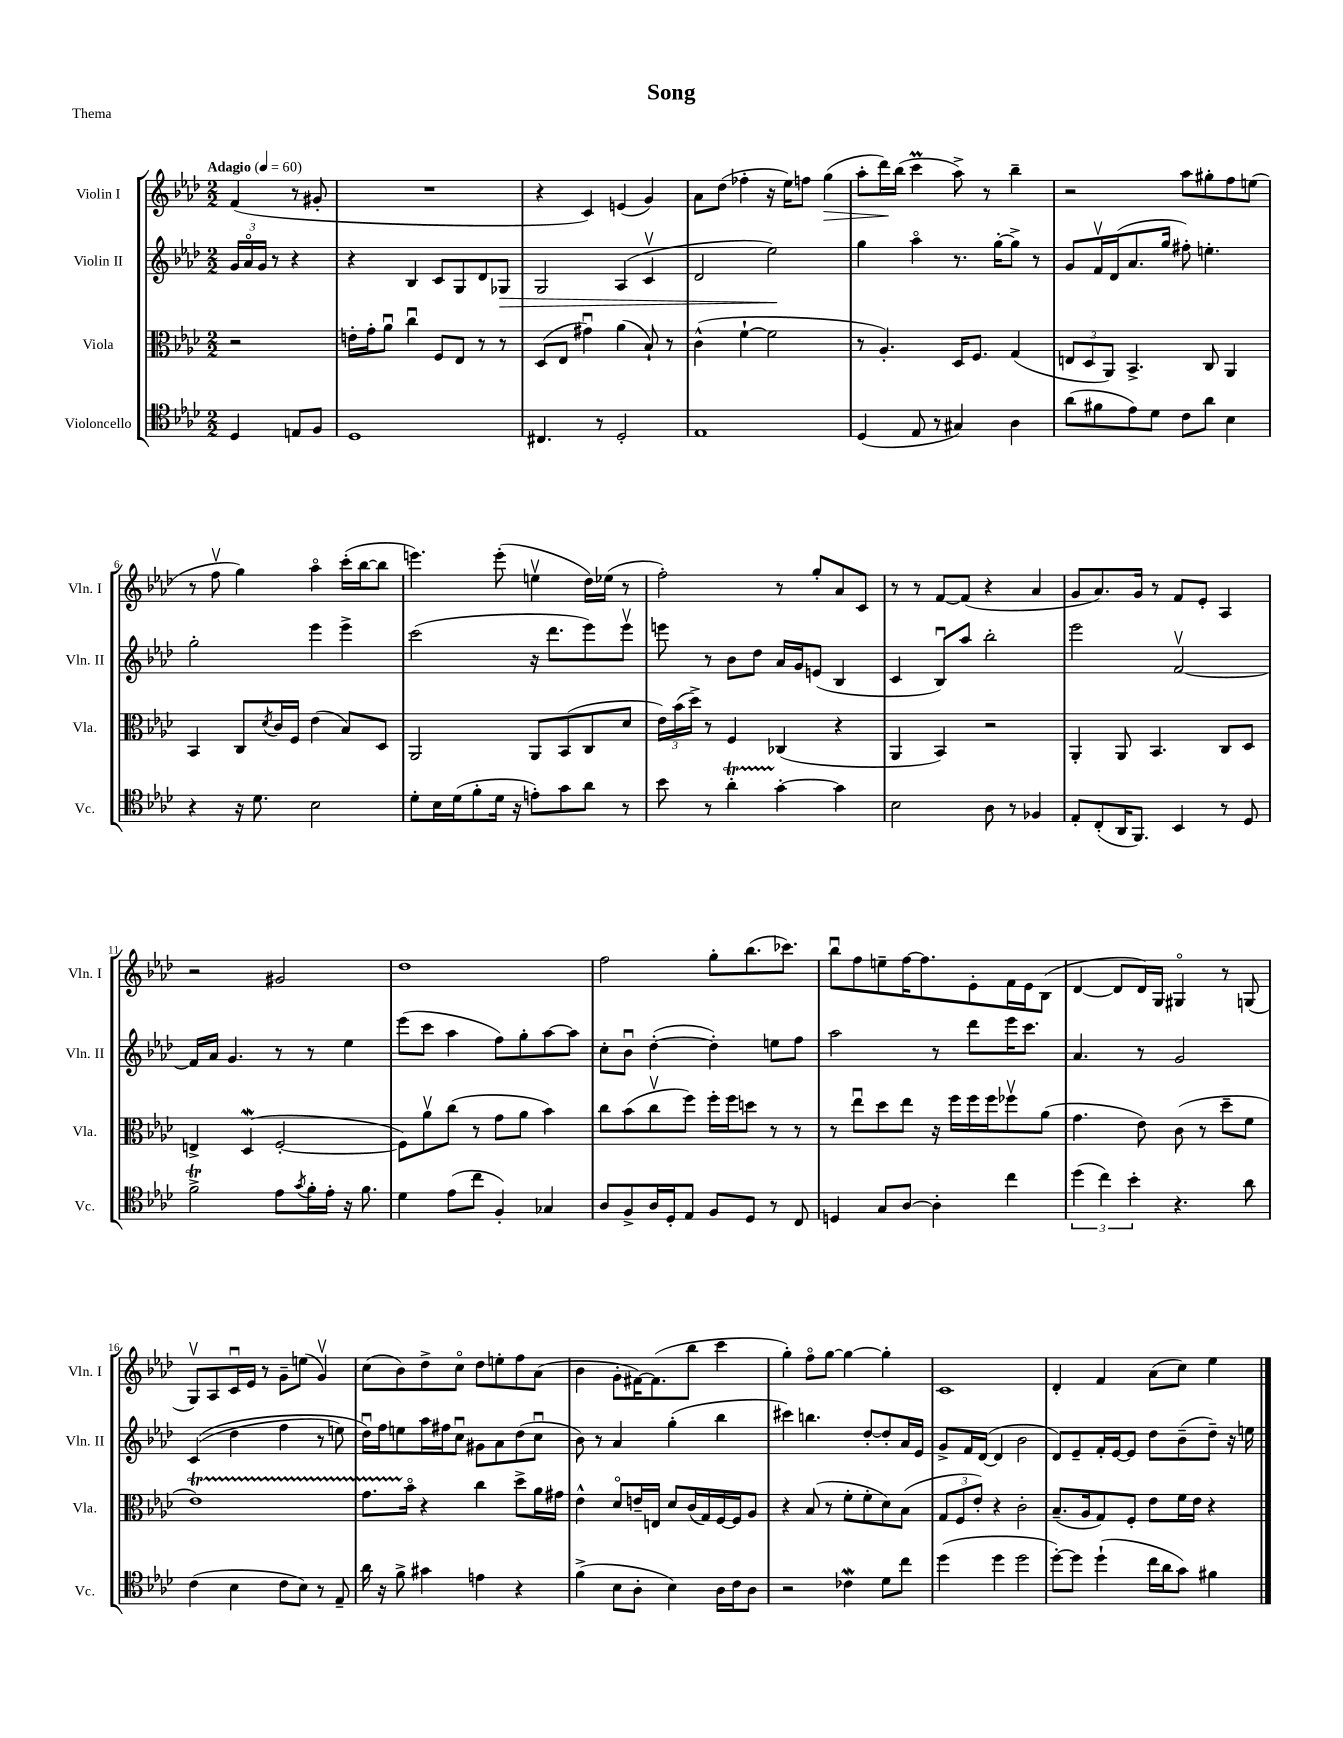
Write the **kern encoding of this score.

**kern	**kern	**kern	**dynam	**kern	**dynam
*part4	*part3	*part2	*part2	*part1	*part1
*staff4	*staff3	*staff2	*staff2	*staff1	*staff1
*I"Violoncello	*I"Viola	*I"Violin II	*	*I"Violin I	*
*I'Vc.	*I'Vla.	*I'Vln. II	*	*I'Vln. I	*
*clefC4	*clefC3	*clefG2	*	*clefG2	*
*k[b-e-a-d-]	*k[b-e-a-d-]	*k[b-e-a-d-]	*	*k[b-e-a-d-]	*
*M2/2	*M2/2	*M2/2	*	*M2/2	*
*MM60	*MM60	*MM60	*	*MM60	*
=	=	=	=	=	=
!	!	!	!	!LO:TX:a:B:t=Adagio	!
4D-/	2r	24g/LL	.	(4f/	.
.	.	24a-/	.	.	.
.	.	24g/JJ	.	.	.
.	.	8r	.	.	.
8En/L	.	4r	.	8r	.
8F/J	.	.	.	8g#X'/	.
=1	=1	=1	=1	=1	=1
1D-	16en'\LL	4r	.	1r	.
.	16g'\J	.	.	.	.
.	8a-u\J	.	.	.	.
.	4ccu\	4B-/	.	.	.
.	8F/L	8c/L	.	.	.
.	8E-/J	8G/	.	.	.
.	8r	8d-/	.	.	.
!	!	!	!LO:HP:b	!	!
.	8r	8G-X/J	>	.	.
=2	=2	=2	=2	=2	=2
4.C#X/	(8D-/L	2G/	.	4r	.
.	8E-/J	.	.	.	.
.	4g#Xu\)	.	.	4c/)	.
8r	.	.	.	.	.
2D-'/	(4a-\	(4A-/	.	(4en/	.
.	8B-`/)	4cv/	.	4g/)	.
.	8r	.	.	.	.
=3	=3	=3	=3	=3	=3
1E-	(4c^^\	2d-/	.	8a-\L	.
.	.	.	.	(8dd-\J	.
.	[4f`\	.	.	4ff-X'\	.
.	2f\]	2ee-\)	.	16r	.
.	.	.	.	16ee-\KL)	.
.	.	.	.	8ffn\J	.
!	!	!	!	!	!LO:HP:b
.	.	.	.	(4gg\	>
.	.	.	]	.	.
=4	=4	=4	=4	=4	=4
(4D-/	8r	4gg\	.	8aa-'\L	.
.	4.A-'/)	.	.	16ddd-\L)	.
.	.	.	.	(16bb-\JJ	]
8E-/	.	4aa-\	.	4cccm\	.
8r	.	.	.	.	.
4G#X/)	16D-/KL	8.r	.	8aa-^\)	.
.	8.F/J	.	.	.	.
.	.	.	.	8r	.
.	.	[16gg'\KL	.	.	.
4A-\	(4G/	8gg^\J]	.	4bb-~\	.
.	.	8r	.	.	.
=5	=5	=5	=5	=5	=5
(8a-\L	12En/L	8g/L	.	2r	.
.	12D-/	.	.	.	.
8f#X\	.	16fv/L	.	.	.
.	12AA-/J)	.	.	.	.
.	.	(16d-/J	.	.	.
8e-\)	4.BB-^/	8.a-/	.	.	.
8d-\J	.	.	.	.	.
.	.	16gg/Jk	.	.	.
8c\L	.	8ff#X'\)	.	8aa-\L	.
8a-\J	8C/	4.een'\	.	8gg#X'\	.
4B-\	4AA-/	.	.	8ff\	.
.	.	.	.	(8een\J	.
!!LO:LB:g=z
=6	=6	=6	=6	=6	=6
4r	4BB-/	2gg'\	.	8r	.
.	.	.	.	8ffv\	.
16r	8C/L	.	.	4gg\)	.
8.d-\	.	.	.	.	.
.	8qd-/	.	.	.	.
.	16c/L	.	.	.	.
.	16F/JJ	.	.	.	.
2B-\	(4e-\	4eee-\	.	4aa-\	.
.	8B-/L)	4eee-^\	.	(16ccc'\LL	.
.	.	.	.	[16bb-\J	.
.	8D-/J	.	.	8bb-\J]	.
=7	=7	=7	=7	=7	=7
8d-'\L	2AA-/	(2ccc\	.	4.eeen\)	.
16B-\L	.	.	.	.	.
(16d-\J	.	.	.	.	.
8f'\	.	.	.	.	.
16d-\Jk	.	.	.	(8eee'\	.
16r	.	.	.	.	.
8en'\L)	8AA-/L	16r	.	4eenv\	.
.	.	8.ddd-\L	.	.	.
8g\	(8BB-/	.	.	.	.
8a-\J	8C/	8eee-\)	.	16dd-\LL)	.
.	.	.	.	(16ee-X\JJ	.
8r	8d-/J	8eee-v\J	.	8r	.
=8	=8	=8	=8	=8	=8
8b-\	24e-\LL)	8eeen\	.	2ff'\)	.
.	(24b-\	.	.	.	.
.	24dd-^\JJ)	.	.	.	.
8r	8r	8r	.	.	.
4a-T'\	4F/	8b-\L	.	.	.
.	.	8dd-\J	.	.	.
[4g'\	(4C-X/	16a-/LL	.	8r	.
.	.	16g/J	.	.	.
.	.	(8en/J	.	8gg'/L	.
4g\]	4r	4B-/	.	8a-/	.
.	.	.	.	8c/J	.
=9	=9	=9	=9	=9	=9
2B-\	4AA-/	4c/	.	8r	.
.	.	.	.	8r	.
.	4BB-/)	8B-u/L)	.	[8f/L	.
.	.	8aa-/J	.	(8f/J]	.
8A-\	2r	2bb-'\	.	4r	.
8r	.	.	.	.	.
4F-X/	.	.	.	4a-/	.
=10	=10	=10	=10	=10	=10
8E-'/L	4AA-'/	2eee-\	.	8g/L	.
(8C'/	.	.	.	8.a-/)	.
16AA-/K	8AA-/	.	.	.	.
8.FF/J)	.	.	.	16g/Jk	.
.	4.BB-/	.	.	8r	.
4BB-/	.	[2fv/	.	8f/L	.
.	.	.	.	8e-'/J	.
8r	8C/L	.	.	4A-/	.
8D-/	8D-/J	.	.	.	.
!!LO:LB:g=z
=11	=11	=11	=11	=11	=11
2fT^\	4En^/	16f/LL]	.	2r	.
.	.	16a-/JJ	.	.	.
.	.	4.g/	.	.	.
.	(4D-w/	.	.	.	.
8e-\L	[2F'/	8r	.	2g#X/	.
8qg/	.	.	.	.	.
16f'\L	.	8r	.	.	.
16e-'\JJ	.	.	.	.	.
16r	.	4ee-\	.	.	.
8.f\	.	.	.	.	.
=12	=12	=12	=12	=12	=12
4d-\	8F\L])	(8eee-\L	.	1dd-	.
.	8a-v\	8ccc\J	.	.	.
(8e-\L	(8cc\J	4aa-\	.	.	.
8cc\J	8r	.	.	.	.
4F'/)	8g\L	8ff\L)	.	.	.
.	8a-\J	8gg'\	.	.	.
4G-X/	4b-\)	[8aa-\	.	.	.
.	.	8aa-\J]	.	.	.
=13	=13	=13	=13	=13	=13
8A-/L	8cc\L	8cc'\L	.	2ff\	.
8F^/	(8b-\	8b-u\J	.	.	.
16A-/L	8ccv\	([4dd-'\	.	.	.
16D-'/J	.	.	.	.	.
8E-/J	8ff\J)	.	.	.	.
8F/L	16ff'\LL	4dd-'\])	.	8gg'\L	.
.	16ff\J	.	.	.	.
8D-/J	8ddn\J	.	.	(8.bb-\	.
8r	8r	8een\L	.	.	.
.	.	.	.	8.ccc-X\J)	.
8C/	8r	8ff\J	.	.	.
=14	=14	=14	=14	=14	=14
4Dn/	8r	2aa-\	.	8bb-u\L	.
.	8ee-u\L	.	.	8ff\	.
8G/L	8dd-\	.	.	8een~\	.
[8A-/J	8ee-\J	.	.	[16ff\K	.
.	.	.	.	8.ff\]	.
4A-'\]	16r	8r	.	.	.
.	16ff\LL	.	.	.	.
.	16ff\	8ddd-\L	.	8e-'\	.
.	16ff\J	.	.	.	.
4cc\	8ff-Xv\	16eee-\K	.	16f\L	.
.	.	8.ccc\J	.	16e-\J	.
.	(8a-\J	.	.	(8B-\J	.
=15	=15	=15	=15	=15	=15
(6dd-\	4.g\	4.a-/	.	[4d-/	.
6cc\)	.	.	.	.	.
.	.	.	.	8d-/L]	.
6b-'\	.	.	.	.	.
.	8e-\)	8r	.	16d-/L)	.
.	.	.	.	16G/JJ	.
4.r	(8c\	2g/	.	4G#X/	.
.	8r	.	.	.	.
.	8dd-~\L	.	.	8r	.
8a-\	8f\J	.	.	(8Gn/	.
!!LO:LB:g=z
=16	=16	=16	=16	=16	=16
(4c\	1e-T)	((4c/	.	8Gv/L)	.
.	.	.	.	8A-/	.
4B-\	.	4dd-\	.	16cu/L	.
.	.	.	.	16e-/JJ	.
.	.	.	.	8r	.
8c\L	.	4ff\	.	8g~\L	.
8B-\J)	.	.	.	(8een\J	.
8r	.	8r	.	4gv/)	.
8E-~/	.	8een\)	.	.	.
=17	=17	=17	=17	=17	=17
16a-\	8.gTTT\L	16dd-u\LL)	.	(8cc\L	.
16r	.	16ff\J	.	.	.
8f^\	.	8een\	.	8b-\)	.
.	16b-\Jk	.	.	.	.
4g#X\	4r	16aa-\L	.	8dd-^\	.
.	.	16ff#X\J	.	.	.
.	.	8ccu\J	.	8cc\J	.
4en\	4cc\	8g#X\L	.	8dd-\L	.
.	.	8a-\	.	8een'\	.
4r	8dd-^\L	(8dd-\	.	8ff\	.
.	16a-\L	8ccu\J	.	(8a-\J	.
.	16g#X\JJ	.	.	.	.
=18	=18	=18	=18	=18	=18
(4f^\	4e-^^\	8b-\)	.	4b-\	.
.	.	8r	.	.	.
8B-\L	8d-/L	4a-/	.	8g'\L	.
8A-'\J	16en~/L	.	.	[16f#X\K)	.
.	16En/JJ	.	.	(8.f#\]	.
4B-\)	8d-/L	(4gg'\	.	.	.
.	(16c/L	.	.	8bb-\J	.
.	16G/)	.	.	.	.
16A-\LL	[16F/	4bb-\	.	4ccc\	.
16c\J	16F/J]	.	.	.	.
8A-\J	8A-/J	.	.	.	.
=19	=19	=19	=19	=19	=19
2r	4r	4ccc#X\)	.	4gg'\)	.
.	(8B-/	4.bbn\	.	8ff\L	.
.	8r	.	.	[8gg\J	.
4c-Xw\	8f'\L	.	.	4gg\_	.
.	8f'\	[8dd-'/L	.	.	.
8d-\L	8d-\)	8dd-'/]	.	4gg'\]	.
8cc\J	(8B-\J	16a-/L	.	.	.
.	.	16e-/JJ	.	.	.
=20	=20	=20	=20	=20	=20
(4dd-\	12G/L	8g^/L	.	1c	.
.	12F/	.	.	.	.
.	.	16f/L	.	.	.
.	12e-'/J)	.	.	.	.
.	.	([16d-/JJ	.	.	.
4dd-\	4r	4d-/]	.	.	.
2dd-\	2c'\	2b-\	.	.	.
=21	=21	=21	=21	=21	=21
[8dd-'\L)	(8.B-~/L	8d-/L)	.	4d-'/	.
8dd-\J]	.	8e-~/	.	.	.
.	16A-/k	.	.	.	.
(4dd-`\	8G/)	16f'/L	.	4f/	.
.	.	[16e-/J	.	.	.
.	8F'/J	8e-/J]	.	.	.
16cc\LL	8e-\L	8dd-\L	.	(8a-\L	.
16a-\J	.	.	.	.	.
8g\J)	16f\L	(8b-~\	.	8cc\J)	.
.	16e-\JJ	.	.	.	.
4f#X\	4r	8dd-~\J)	.	4ee-\	.
.	.	16r	.	.	.
.	.	16een\	.	.	.
==	==	==	==	==	==
*-	*-	*-	*-	*-	*-
